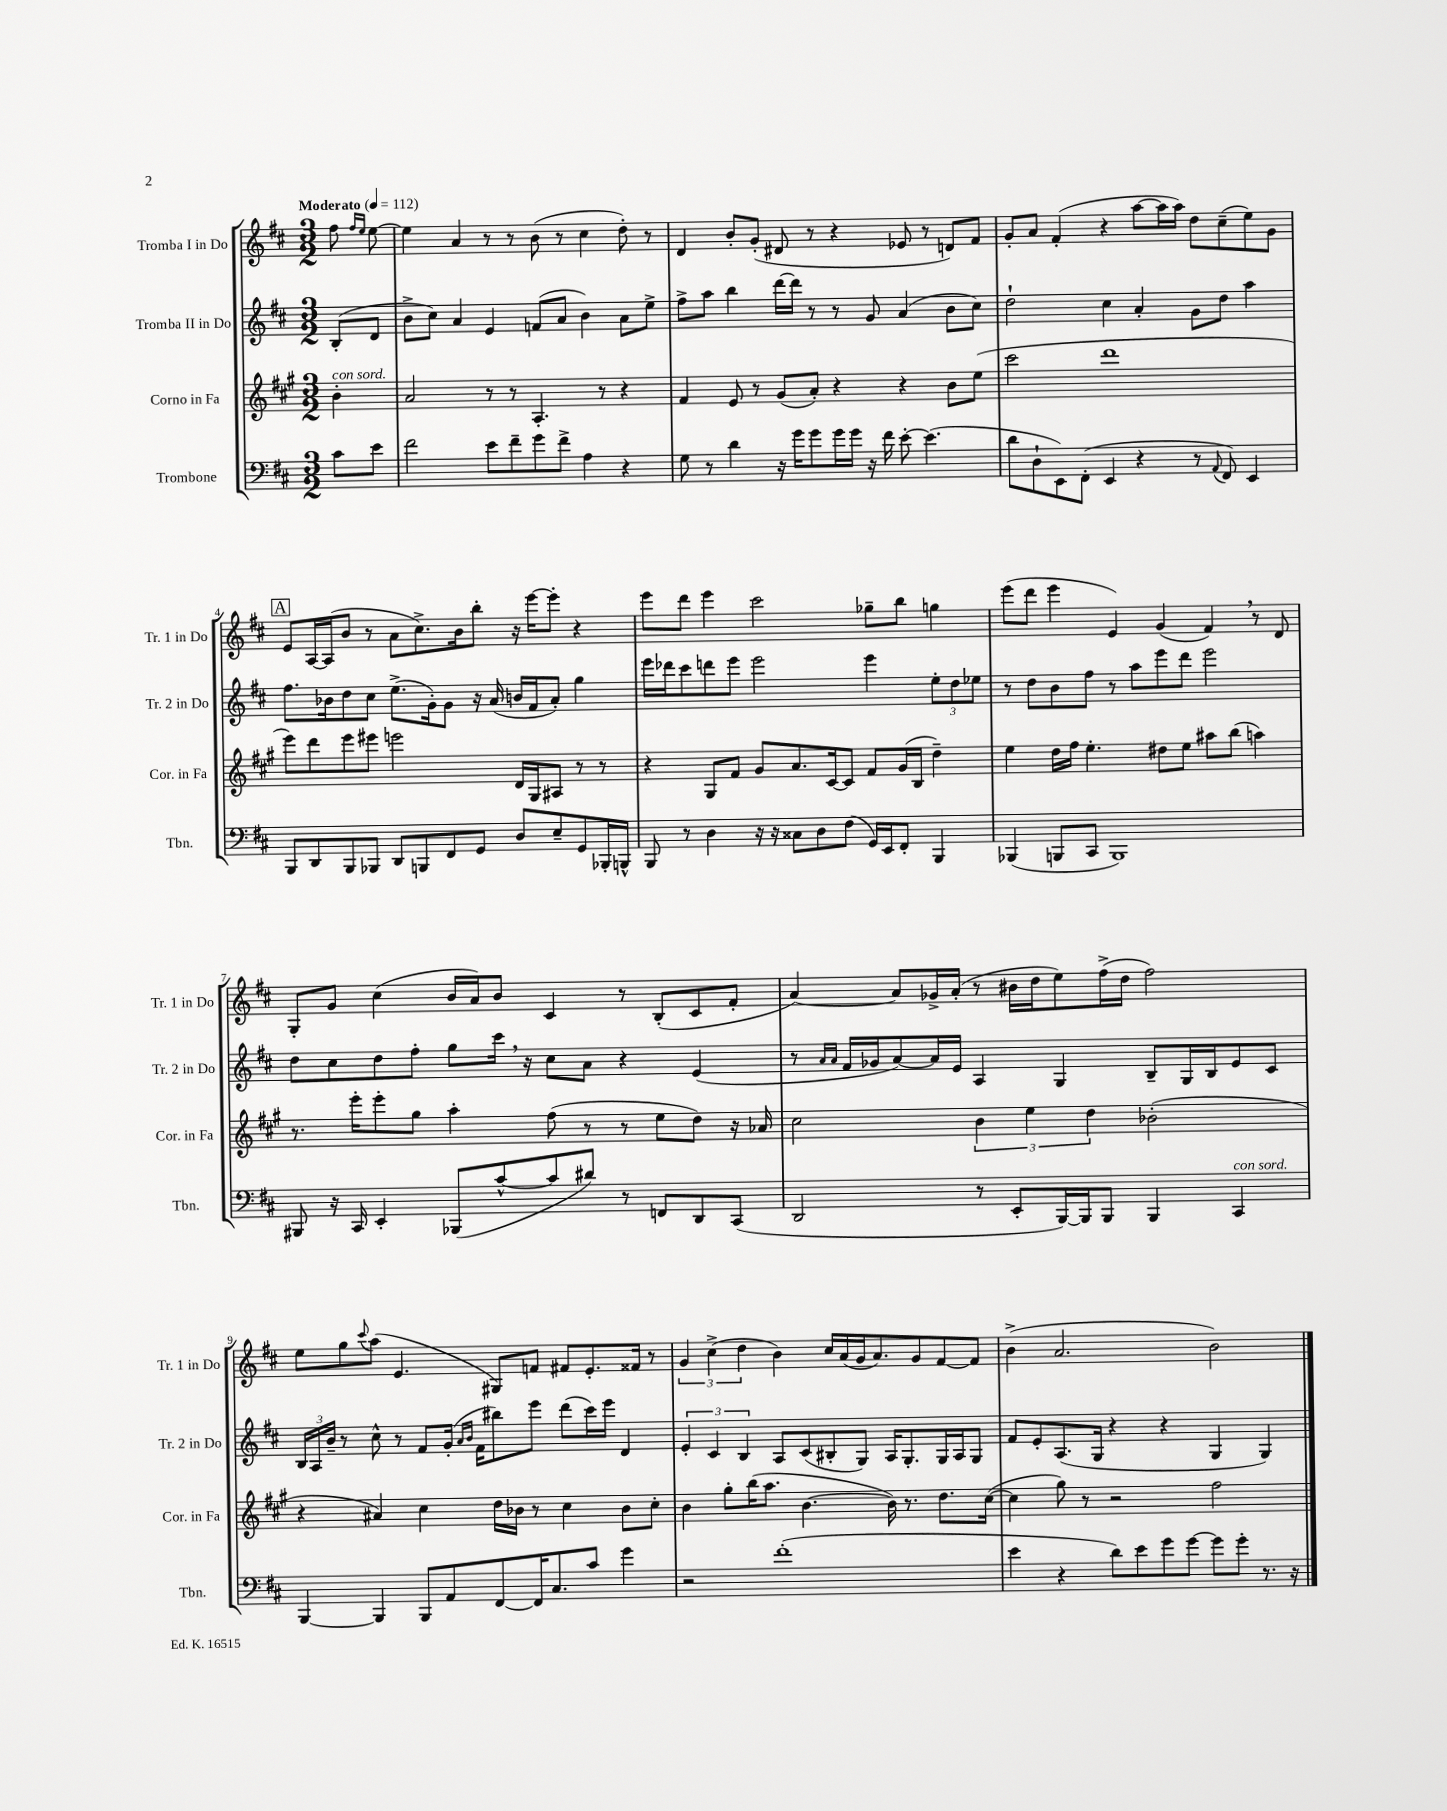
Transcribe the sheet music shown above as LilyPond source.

<<
\new StaffGroup <<
\new Staff = "s0" \with { instrumentName = "Tromba I in Do" shortInstrumentName = "Tr. 1 in Do" } {
    \clef treble \key d \major \numericTimeSignature \time 3/2 \partial 4 \tempo "Moderato" 4 = 112
    fis''8 \grace { fis''16 e''16 } e''8~ |
    e''4 a'4 r8 r8 b'8( r8 cis''4 d''8-.) r8 |
    d'4 b'8-. g'8-.( dis'8 r8 r4 ees'8 r8 d'8) fis'8 |
    g'8-. a'8 fis'4-.( r4 a''8~ a''16 a''16) d''8 cis''8--( e''8) g'8 |
    \mark \markup { \box "A" } e'8 a16~ a16( b'8 r8 a'8 cis''8.->) b'16 b''8-. r16 e'''16~ e'''8-. r4 |
    e'''8 d'''8 e'''4 cis'''2 ges''8-- b''8 g''4 |
    e'''8( d'''8 e'''4 e'4) g'4( fis'4) \breathe r8 d'8 |
    g8-. g'8 cis''4( b'16 a'16) b'8 cis'4 r8 b8-.( cis'8 fis'8-. |
    a'4~) a'8 ges'16-> a'16-.( r8 bis'16 d''16 e''8) fis''16->( d''16 fis''2) |
    e''8 g''8 \appoggiatura { cis'''8 } a''8( e'4. gis8) f'8 fis'8 e'8.-. fisis'16 r8 |
    \tuplet 3/2 { g'4 cis''4->( d''4 } b'4) cis''16 a'16( g'16 a'8.) g'8 fis'8~ fis'8 |
    b'4->( a'2. b'2) \bar "|." |
}
\new Staff = "s1" \with { instrumentName = "Tromba II in Do" shortInstrumentName = "Tr. 2 in Do" } {
    \clef treble \key d \major \numericTimeSignature \time 3/2 \partial 4
    b8-.( d'8 |
    b'8-> cis''8) a'4 e'4 f'8( a'8 b'4) a'8 e''8-> |
    fis''8-> a''8 b''4 d'''16~ d'''16 r8 r8 g'8 a'4( b'8 cis''8) |
    d''2-! cis''4 a'4-. g'8 d''8 a''4 |
    \mark \markup { \box "A" } fis''8. bes'16 d''8 cis''8 e''8.->( g'16-.) g'8 r16 a'16( b'16 fis'16 a'8-.) g''4 |
    e'''16 des'''16 cis'''8 d'''8 e'''8 e'''2 e'''4 \tuplet 3/2 { e''8-. d''8 ees''8 } |
    r8 d''8 b'8 fis''8 r8 a''8 e'''8 d'''8 e'''2 |
    d''8 cis''8 d''8 fis''8-. g''8 cis'''16 \breathe r16 cis''8 a'8 r4 e'4( |
    r8 \grace { a'16 a'16 } fis'16 ges'16 a'8~) a'16 e'16 a4 g4 b8-- g16 b16 e'8 cis'8 |
    \tuplet 3/2 { b16 a16 b'16-- } r8 cis''8-^ r8 fis'8 g'16-.( \grace { a'16 b'16 } fis'16 bis''8) e'''8 d'''8( cis'''16) e'''16 d'4 |
    \tuplet 3/2 { e'4-. cis'4 b4 } a8 cis'8( bis8-. g8) a16 g8.-. g16 a16 g8 |
    fis'8 e'8-. a8.( g16 r4 r4 g4 g4) \bar "|." |
}
\new Staff = "s2" \with { instrumentName = "Corno in Fa" shortInstrumentName = "Cor. in Fa" } {
    \clef treble \key a \major \numericTimeSignature \time 3/2 \partial 4
    b'4-.^\markup { \italic "con sord." } |
    a'2 r8 r8 a4.-. r8 r4 |
    fis'4 e'8 r8 gis'8( a'8-.) r4 r4 b'8 e''8( |
    cis'''2 d'''1 |
    \mark \markup { \box "A" } e'''8) d'''8 e'''8 eis'''8 e'''2 d'16 gis16 ais8 r8 r8 |
    r4 gis8 fis'8 gis'8 a'8. cis'16~ cis'8 fis'8 gis'16( b16 d''4--) |
    e''4 d''16 fis''16 e''4.-. dis''8 e''8 ais''8 b''8( a''4) |
    r8. e'''16-. e'''8-. gis''8 a''4-. fis''8( r8 r8 e''8 d''8) r16 aes'16 |
    cis''2 \tuplet 3/2 { b'4 e''4 d''4 } bes'2-.( |
    r4 ais'4) cis''4 d''16 bes'16 r8 cis''4 bes'8 cis''8-. |
    b'4 gis''8-. b''16( a''8. b'4.~ b'16) r8. d''8. cis''16~( |
    cis''4 gis''8) r8 r2 fis''2 \bar "|." |
}
\new Staff = "s3" \with { instrumentName = "Trombone" shortInstrumentName = "Tbn." } {
    \clef bass \key d \major \numericTimeSignature \time 3/2 \partial 4
    cis'8 e'8 |
    fis'2 e'8 fis'8-- g'8 fis'8-> a4 r4 |
    g8 r8 d'4 r16 g'16 g'8 g'16 g'16 r16 fis'16 e'8~-. e'4.( |
    d'8 d8-! e,8) fis,8-.( e,4 r4 r8 \appoggiatura { a,8 } fis,8) e,4 |
    \mark \markup { \box "A" } b,,8 d,8 b,,8 bes,,8 d,8 b,,8 fis,8 g,8 d8 e8-- g,8 bes,,16-. b,,16-^ |
    b,,8 r8 d4 r16 r16 cisis8 d8 fis8( g,16) e,16 fis,8-. b,,4 |
    bes,,4( b,,8 cis,8 b,,1) |
    bis,,8 r16 cis,16 e,4-. bes,,8( cis'8~-^ cis'8 dis'8) r8 f,8 d,8 cis,8( |
    d,2 r8 e,8-. b,,16~) b,,16 b,,8 b,,4 cis,4^\markup { \italic "con sord." } |
    b,,4~ b,,4 b,,8 a,8 fis,8~ fis,16 cis8. cis'8 g'4 |
    r2 fis'1-.( |
    e'4 r4 d'8) e'8 g'8 g'8~ g'8 g'8-. r8. r16 \bar "|." |
}
>>
>>
